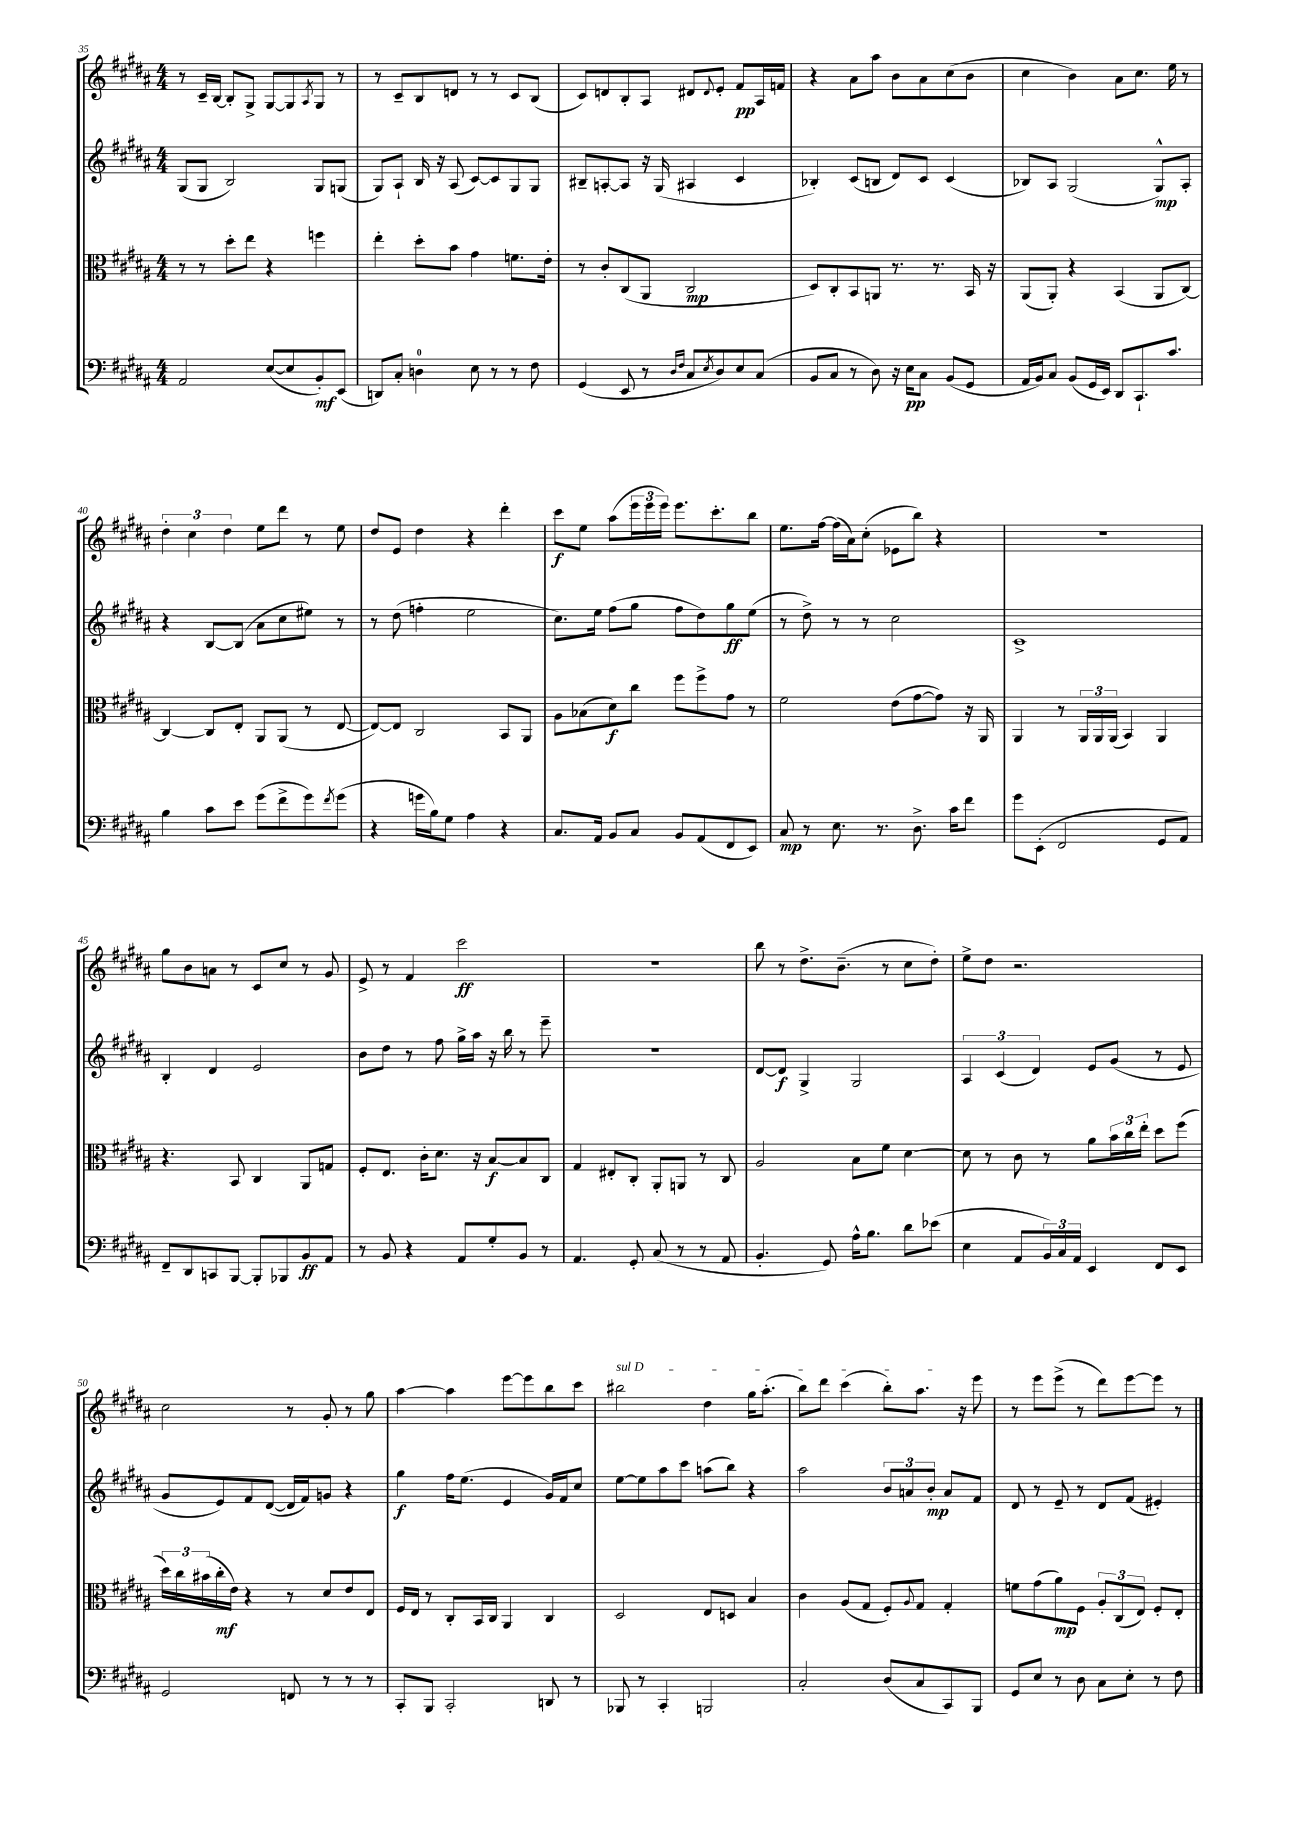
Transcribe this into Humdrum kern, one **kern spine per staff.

**kern	**dynam	**kern	**dynam	**kern	**dynam	**kern	**dynam
*part4	*part4	*part3	*part3	*part2	*part2	*part1	*part1
*staff4	*staff4	*staff3	*staff3	*staff2	*staff2	*staff1	*staff1
*clefF4	*	*clefC3	*	*clefG2	*	*clefG2	*
*k[f#c#g#d#a#]	*	*k[f#c#g#d#a#]	*	*k[f#c#g#d#a#]	*	*k[f#c#g#d#a#]	*
*M4/4	*	*M4/4	*	*M4/4	*	*M4/4	*
=35	=35	=35	=35	=35	=35	=35	=35
2AA#/	.	8r	.	(8G#/L	.	8r	.
.	.	8r	.	8G#/J	.	16c#~/LL	.
.	.	.	.	.	.	[16B/JJ	.
.	.	8dd#'\L	.	2B/)	.	8B'/L]	.
.	.	8ee\J	.	.	.	8G#^/J	.
([8E/L	.	4r	.	.	.	[8G#/L	.
8E/]	.	.	.	.	.	8G#/]	.
.	.	.	.	.	.	8qA#/	.
8BB'/)	mf	4ffn\	.	8G#/L	.	8G#/J	.
(8EE/J	.	.	.	(8Gn/J	.	8r	.
=36	=36	=36	=36	=36	=36	=36	=36
8DDn/L)	.	4ee'\	.	8G#/L)	.	8r	.
8C#'/J	.	.	.	8A#`/J	.	8c#~/L	.
4Dn\	.	8dd#'\L	.	16B/	.	8B/	.
.	.	.	.	16r	.	.	.
.	.	8b\J	.	(8A#/	.	8dn/J	.
8E\	.	4g#\	.	[8c#/L)	.	8r	.
8r	.	.	.	8c#/]	.	8r	.
8r	.	8.fn\L	.	8G#/	.	8c#/L	.
8F#\	.	.	.	8G#/J	.	(8B/J	.
.	.	16e'\Jk	.	.	.	.	.
=37	=37	=37	=37	=37	=37	=37	=37
(4GG#/	.	8r	.	8B#X~/L	.	8c#/L)	.
.	.	8c#'/L	.	[8An'/	.	8dn/	.
8EE/	.	(8C#/	.	8A/J]	.	8B'/	.
8r	.	8AA#/J	.	16r	.	8A#/J	.
.	.	.	.	(16G#/	.	.	.
16qqD#/LL	.	.	.	.	.	.	.
16qqF#/JJ	.	.	.	.	.	.	.
8C#/L	.	2C#/	mp	4A#X/	.	8d#X/L	.
8qE/	.	.	.	.	.	8qqd#/	.
8D#/)	.	.	.	.	.	8e'/J	.
8E/	.	.	.	4c#/	.	8f#/L	pp
(8C#/J	.	.	.	.	.	16A#/L	.
.	.	.	.	.	.	16fn/JJ	.
=38	=38	=38	=38	=38	=38	=38	=38
8BB/L	.	8D#/L)	.	4B-X'/)	.	4r	.
8C#/J	.	8C#'/	.	.	.	.	.
8r	.	8BB/	.	(8c#/L	.	8a#\L	.
8D#\)	.	8AAn/J	.	8Bn/J	.	8aa#\J	.
16r	.	8.r	.	8d#/L)	.	8b\L	.
16E\KL	pp	.	.	.	.	.	.
8C#\J	.	.	.	8c#/J	.	8a#\	.
.	.	8.r	.	.	.	.	.
(8BB/L	.	.	.	(4c#/	.	(8cc#\	.
8GG#/J	.	16BB/	.	.	.	8b\J	.
.	.	16r	.	.	.	.	.
=39	=39	=39	=39	=39	=39	=39	=39
16AA#/LL	.	(8AA#/L	.	8B-X/L)	.	4cc#\	.
16BB/J)	.	.	.	.	.	.	.
8C#/J	.	8AA#'/J)	.	8A#/J	.	.	.
(8BB/L	.	4r	.	(2G#/	.	4b\)	.
16GG#/L	.	.	.	.	.	.	.
16EE/JJ)	.	.	.	.	.	.	.
8DD#/L	.	(4BB/	.	.	.	8a#\L	.
8.CC#`/	.	.	.	.	.	8.cc#\J	.
.	.	8AA#/L	.	8G#^^/L)	mp	.	.
8.c#/J	.	.	.	.	.	16ee\	.
.	.	[8C#/J)	.	8A#'/J	.	8r	.
!!LO:LB:g=z
=40	=40	=40	=40	=40	=40	=40	=40
4B\	.	4C#/_	.	4r	.	6dd#'\	.
.	.	.	.	.	.	6cc#\	.
8c#\L	.	8C#/L]	.	[8B/L	.	.	.
.	.	.	.	.	.	6dd#\	.
8e\J	.	8E'/J	.	(8B/J]	.	.	.
(8g#\L	.	8AA#/L	.	8a#\L	.	8ee\L	.
8f#^\	.	(8AA#/J	.	8cc#\	.	8ddd#\J	.
8g#\)	.	8r	.	8ee#X\J)	.	8r	.
8qf#/	.	.	.	.	.	.	.
(8g#\J	.	[8E/	.	8r	.	8ee\	.
=41	=41	=41	=41	=41	=41	=41	=41
4r	.	8E/L_)	.	8r	.	8dd#/L	.
.	.	8E/J]	.	(8dd#\	.	8e/J	.
16gn\LL	.	2C#/	.	4ffn'\	.	4dd#\	.
16B\J)	.	.	.	.	.	.	.
8G#\J	.	.	.	.	.	.	.
4A#\	.	.	.	2ee\	.	4r	.
4r	.	8BB/L	.	.	.	4ddd#'\	.
.	.	8AA#/J	.	.	.	.	.
=42	=42	=42	=42	=42	=42	=42	=42
8.C#/L	.	8A#\L	.	8.cc#\L)	.	8ccc#\L	f
.	.	(8B-X\	.	.	.	8ee\J	.
16AA#/Jk	.	.	.	16ee\Jk	.	.	.
8BB/L	.	8d#\)	f	(8ff#\L	.	(8aa#\L	.
8C#/J	.	8cc#\J	.	8gg#\J	.	24eee\L	.
.	.	.	.	.	.	24eee\	.
.	.	.	.	.	.	24eee\JJ)	.
8BB/L	.	8ff#\L	.	8ff#\L	.	8.eee\L	.
(8AA#/	.	8ff#^\	.	8dd#\)	.	.	.
.	.	.	.	.	.	8.ccc#'\	.
8FF#/	.	8g#\J	.	8gg#\	ff	.	.
8EE/J)	.	8r	.	(8ee\J	.	8bb\J	.
=43	=43	=43	=43	=43	=43	=43	=43
8C#/	mp	2f#\	.	8r	.	8.ee\L	.
8r	.	.	.	8dd#^\)	.	.	.
.	.	.	.	.	.	[16ff#\Jk	.
8.E\	.	.	.	8r	.	(16ff#\LL]	.
.	.	.	.	.	.	16a#\J)	.
.	.	.	.	8r	.	(8cc#'\J	.
8.r	.	.	.	.	.	.	.
.	.	(8e\L	.	2cc#\	.	8e-X\L	.
8.D#^\	.	[8g#\	.	.	.	8bb\J)	.
.	.	8g#\J])	.	.	.	4r	.
16c#\KL	.	.	.	.	.	.	.
8f#\J	.	16r	.	.	.	.	.
.	.	16AA#/	.	.	.	.	.
=44	=44	=44	=44	=44	=44	=44	=44
8g#\L	.	4AA#/	.	1c#^	.	1r	.
(8EE'\J	.	.	.	.	.	.	.
2FF#/	.	8r	.	.	.	.	.
.	.	24AA#/LL	.	.	.	.	.
.	.	24AA#/	.	.	.	.	.
.	.	(24AA#/JJ	.	.	.	.	.
.	.	4BB/)	.	.	.	.	.
8GG#/L	.	4AA#/	.	.	.	.	.
8AA#/J)	.	.	.	.	.	.	.
!!LO:LB:g=z
=45	=45	=45	=45	=45	=45	=45	=45
8FF#~/L	.	4.r	.	4B'/	.	8gg#\L	.
8DD#/	.	.	.	.	.	8b\	.
8CCn/	.	.	.	4d#/	.	8an\J	.
[8BBB/J	.	8BB/	.	.	.	8r	.
8BBB'/L]	.	4C#/	.	2e/	.	8c#/L	.
8BBB-X/	.	.	.	.	.	8cc#/J	.
8BB/	ff	8AA#/L	.	.	.	8r	.
8AA#/J	.	8Gn/J	.	.	.	8g#/	.
=46	=46	=46	=46	=46	=46	=46	=46
8r	.	8F#'/L	.	8b\L	.	8e^/	.
8BB/	.	8.E/J	.	8dd#\J	.	8r	.
4r	.	.	.	8r	.	4f#/	.
.	.	16c#'\KL	.	.	.	.	.
.	.	8.d#\J	.	8ff#\	.	.	.
8AA#/L	.	.	.	16gg#^\LL	.	2ccc#\	ff
.	.	16r	.	16aa#\JJ	.	.	.
8G#'/	.	[8B/L	f	16r	.	.	.
.	.	.	.	16bb\	.	.	.
8BB/J	.	8B/]	.	8r	.	.	.
8r	.	8C#/J	.	8eee~\	.	.	.
=47	=47	=47	=47	=47	=47	=47	=47
4.AA#/	.	4G#/	.	1r	.	1r	.
.	.	8E#X'/L	.	.	.	.	.
8GG#'/	.	8C#'/J	.	.	.	.	.
(8C#/	.	8AA#'/L	.	.	.	.	.
8r	.	8AAn/J	.	.	.	.	.
8r	.	8r	.	.	.	.	.
8AA#/	.	8C#/	.	.	.	.	.
=48	=48	=48	=48	=48	=48	=48	=48
4.BB'/	.	2A#/	.	[8d#/L	.	8bb\	.
.	.	.	.	8d#/J]	f	8r	.
.	.	.	.	4G#^/	.	8.dd#^\L	.
8GG#/)	.	.	.	.	.	.	.
.	.	.	.	.	.	(8.b~\J	.
16A#^^\KL	.	8B\L	.	2G#/	.	.	.
8.B\J	.	.	.	.	.	.	.
.	.	8f#\J	.	.	.	8r	.
8d#\L	.	[4d#\	.	.	.	8cc#\L	.
(8e-X\J	.	.	.	.	.	8dd#'\J)	.
=49	=49	=49	=49	=49	=49	=49	=49
4E\	.	8d#\]	.	6A#/	.	8ee^\L	.
.	.	8r	.	.	.	8dd#\J	.
.	.	.	.	(6c#/	.	.	.
8AA#/L	.	8c#\	.	.	.	2.r	.
.	.	.	.	6d#/)	.	.	.
24BB/L)	.	8r	.	.	.	.	.
24C#/	.	.	.	.	.	.	.
24AA#/JJ	.	.	.	.	.	.	.
4EE/	.	8a#\L	.	8e/L	.	.	.
.	.	24b\L	.	(8g#/J	.	.	.
.	.	24cc#\	.	.	.	.	.
.	.	24ee'\JJ	.	.	.	.	.
8FF#/L	.	8dd#\L	.	8r	.	.	.
8EE/J	.	(8ff#\J	.	8e/	.	.	.
!!LO:LB:g=z
=50	=50	=50	=50	=50	=50	=50	=50
2GG#/	.	24dd#\LL)	.	8g#/L	.	2cc#\	.
.	.	24cc#\	.	.	.	.	.
.	.	(24b#X\	.	.	.	.	.
.	.	16cc#'\	mf	8e/)	.	.	.
.	.	16e\JJ)	.	.	.	.	.
.	.	4r	.	8f#/	.	.	.
.	.	.	.	([8d#/J	.	.	.
8FFn/	.	8r	.	16d#/LL]	.	8r	.
.	.	.	.	16f#/J)	.	.	.
8r	.	8d#/L	.	8gn/J	.	8g#'/	.
8r	.	8e/	.	4r	.	8r	.
8r	.	8E/J	.	.	.	8gg#\	.
=51	=51	=51	=51	=51	=51	=51	=51
8CC#'/L	.	16F#/LL	.	4gg#\	f	[4aa#\	.
.	.	16E/JJ	.	.	.	.	.
8BBB/J	.	8r	.	.	.	.	.
2CC#'/	.	8C#'/L	.	16ff#\KL	.	4aa#\]	.
.	.	.	.	(8.ee\J	.	.	.
.	.	16BB/L	.	.	.	.	.
.	.	16C#/JJ	.	.	.	.	.
.	.	4AA#/	.	4e/	.	[8eee\L	.
.	.	.	.	.	.	8eee\]	.
8DDn/	.	4C#/	.	16g#/LL)	.	8bb\	.
.	.	.	.	16f#/J	.	.	.
8r	.	.	.	8cc#/J	.	8ccc#\J	.
=52	=52	=52	=52	=52	=52	=52	=52
!	!	!	!	!	!	!LO:TX:a:i:t=sul D	!
8BBB-X/	.	2D#/	.	[8ee\L	.	2bb#X\	.
8r	.	.	.	8ee\]	.	.	.
4CC#'/	.	.	.	8aa#\	.	.	.
.	.	.	.	8ccc#\J	.	.	.
2BBBn/	.	8E/L	.	(8aan\L	.	4dd#\	.
.	.	8Dn/J	.	8bb\J)	.	.	.
.	.	4B/	.	4r	.	16gg#\KL	.
.	.	.	.	.	.	(8.aa#'\J	.
=53	=53	=53	=53	=53	=53	=53	=53
2C#'/	.	4c#\	.	2aa#\	.	8bb\L)	.
.	.	.	.	.	.	8ddd#\J	.
.	.	(8A#/L	.	.	.	(4ccc#\	.
.	.	8G#/J	.	.	.	.	.
(8D#/L	.	8F#'/L)	.	12b/L	.	8bb'\L)	.
.	.	.	.	12an/	.	.	.
.	.	8qqA#/	.	.	.	.	.
8C#/	.	8G#/J	.	.	.	8.aa#\J	.
.	.	.	.	12b'/J	mp	.	.
8CC#/)	.	4G#'/	.	8a/L	.	.	.
.	.	.	.	.	.	16r	.
8BBB/J	.	.	.	8f#/J	.	8eee\	.
=54	=54	=54	=54	=54	=54	=54	=54
8GG#/L	.	8fn\L	.	8d#/	.	8r	.
8E/J	.	(8g#\	.	8r	.	8eee\L	.
8r	.	8a#\)	mp	8e~/	.	(8eee^\J	.
8D#\	.	8F#\J	.	8r	.	8r	.
8C#\L	.	12A#'/L	.	8d#/L	.	8ddd#\L)	.
.	.	(12C#/	.	.	.	.	.
8E'\J	.	.	.	(8f#/J	.	[8eee\	.
.	.	12E/J)	.	.	.	.	.
8r	.	8F#'/L	.	4e#X'/)	.	8eee\J]	.
8F#\	.	8E'/J	.	.	.	8r	.
==	==	==	==	==	==	==	==
*-	*-	*-	*-	*-	*-	*-	*-
